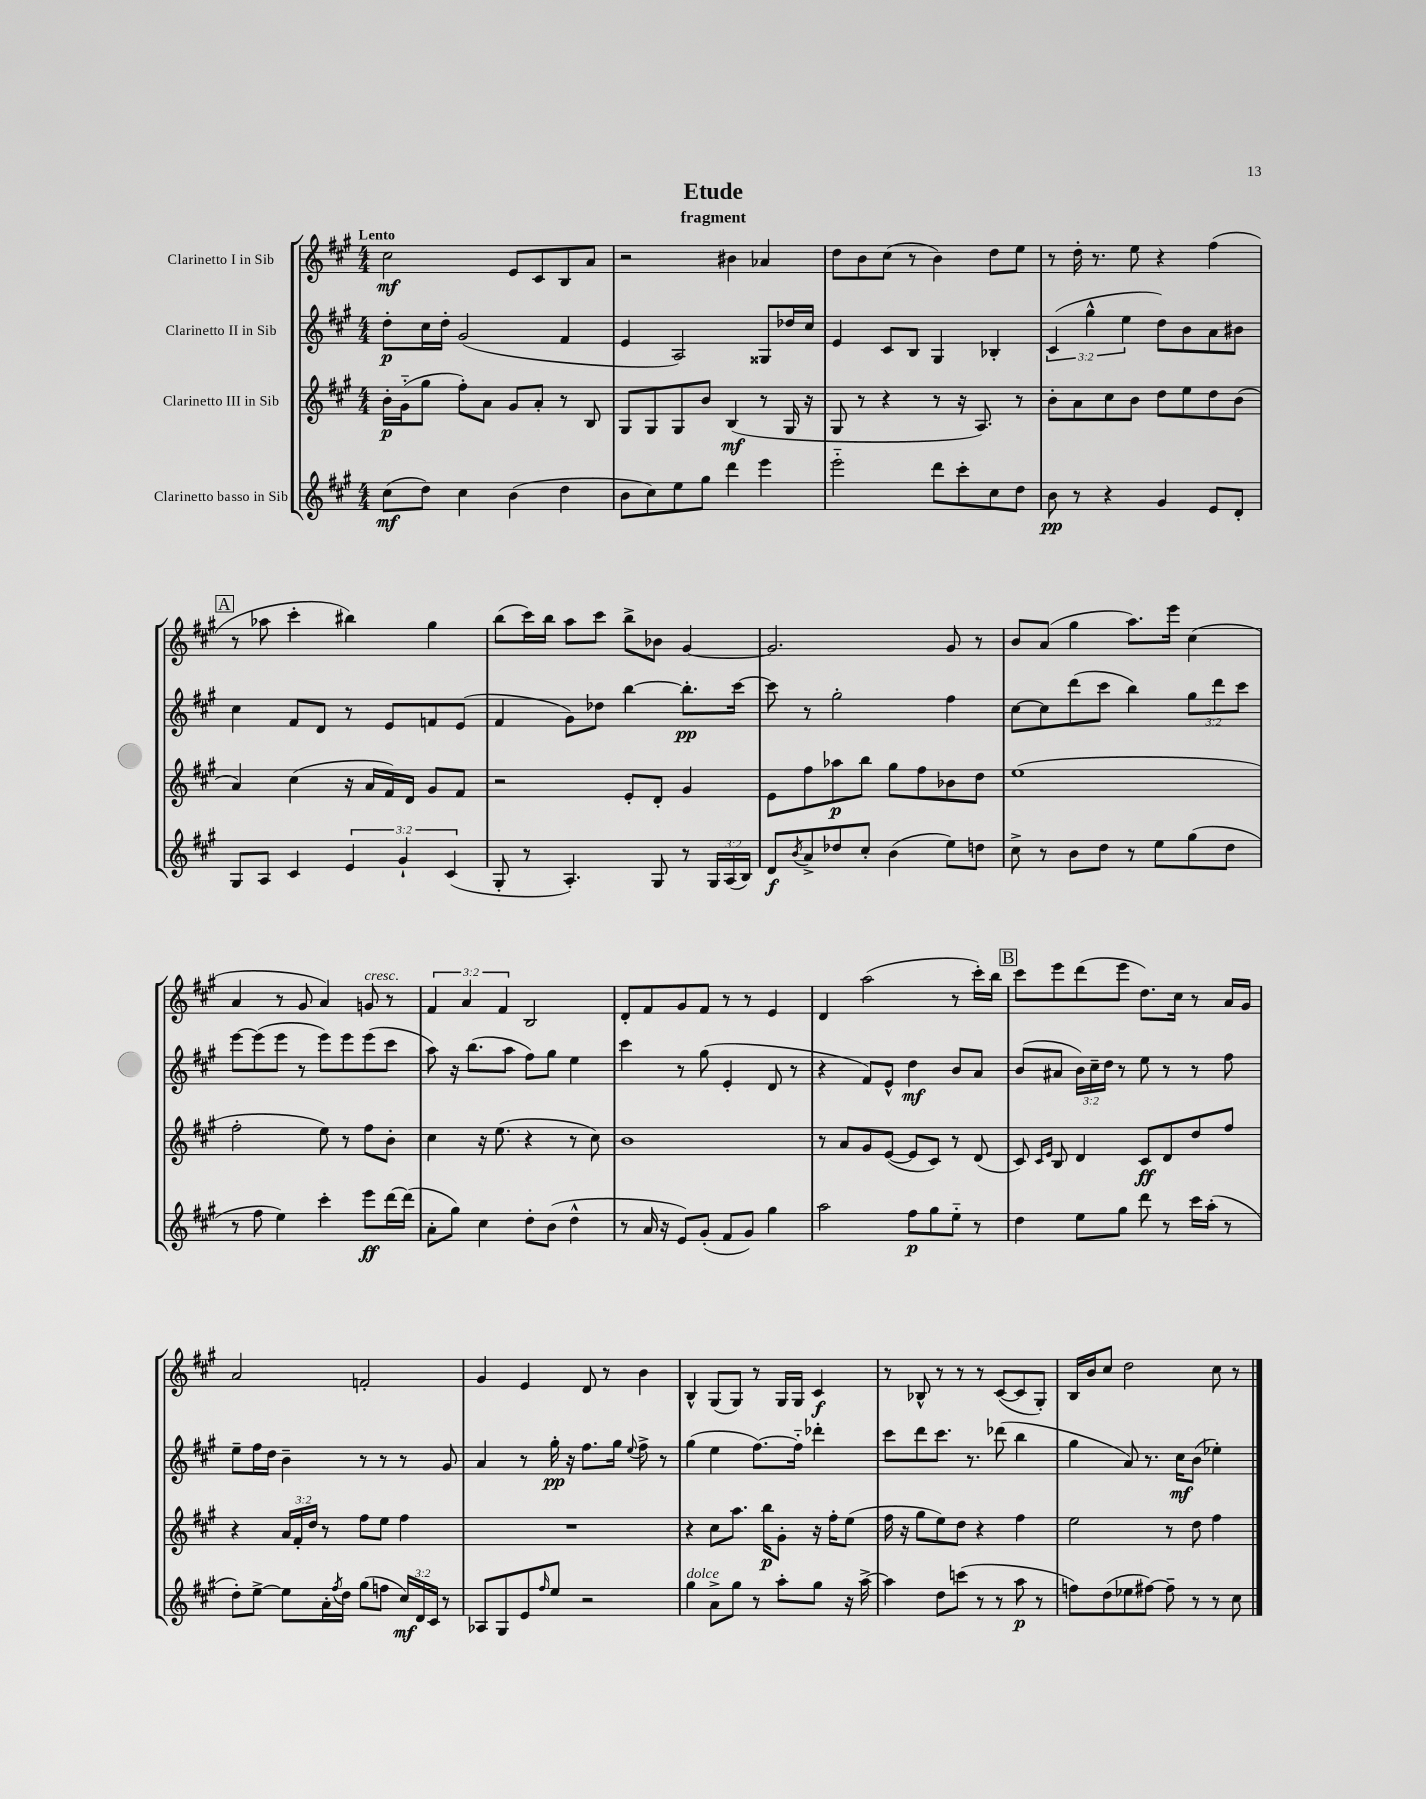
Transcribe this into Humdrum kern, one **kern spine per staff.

**kern	**dynam	**kern	**dynam	**kern	**dynam	**kern	**dynam
*part4	*part4	*part3	*part3	*part2	*part2	*part1	*part1
*staff4	*staff4	*staff3	*staff3	*staff2	*staff2	*staff1	*staff1
*I"Clarinetto basso in Sib	*	*I"Clarinetto III in Sib	*	*I"Clarinetto II in Sib	*	*I"Clarinetto I in Sib	*
*clefG2	*	*clefG2	*	*clefG2	*	*clefG2	*
*k[f#c#g#]	*	*k[f#c#g#]	*	*k[f#c#g#]	*	*k[f#c#g#]	*
*M4/4	*	*M4/4	*	*M4/4	*	*M4/4	*
=1	=1	=1	=1	=1	=1	=1	=1
!	!	!	!	!	!	!LO:TX:a:B:t=Lento	!
(8cc#\L	mf	16b'\LL	p	8dd'\L	p	2cc#\	mf
.	.	(16g#\J	.	.	.	.	.
8dd\J)	.	8gg#\J	.	16cc#\L	.	.	.
.	.	.	.	16dd'\JJ	.	.	.
4cc#\	.	8ff#'\L)	.	(2g#/	.	.	.
.	.	8a\J	.	.	.	.	.
(4b\	.	8g#/L	.	.	.	8e/L	.
.	.	8a'/J	.	.	.	8c#/	.
4dd\	.	8r	.	4f#/	.	8B/	.
.	.	8B/	.	.	.	8a/J	.
=2	=2	=2	=2	=2	=2	=2	=2
8b\L	.	8G#/L	.	4e/	.	2r	.
8cc#\)	.	8G#/	.	.	.	.	.
8ee\	.	8G#/	.	2A/)	.	.	.
8gg#\J	.	8b/J	.	.	.	.	.
4ddd\	.	(4B/	mf	.	.	4b#X\	.
4eee\	.	8r	.	8G##X/L	.	4a-X/	.
.	.	16G#/	.	16dd-X/L	.	.	.
.	.	16r	.	16cc#/JJ	.	.	.
=3	=3	=3	=3	=3	=3	=3	=3
2eee\	.	8G#/	.	4e/	.	8dd\L	.
.	.	8r	.	.	.	8b\	.
.	.	4r	.	8c#/L	.	(8cc#\J	.
.	.	.	.	8B/J	.	8r	.
8ddd\L	.	8r	.	4G#/	.	4b\)	.
8ccc#'\	.	16r	.	.	.	.	.
.	.	8.A/)	.	.	.	.	.
8cc#\	.	.	.	4B-X'/	.	8dd\L	.
8dd\J	.	8r	.	.	.	8ee\J	.
=4	=4	=4	=4	=4	=4	=4	=4
8b\	pp	8b'\L	.	(6c#/	.	8r	.
8r	.	8a\	.	.	.	16dd'\	.
.	.	.	.	6gg#^^\	.	.	.
.	.	.	.	.	.	8.r	.
4r	.	8cc#\	.	.	.	.	.
.	.	.	.	6ee\	.	.	.
.	.	8b\J	.	.	.	8ee\	.
4g#/	.	8dd\L	.	8dd\L)	.	4r	.
.	.	8ee\	.	8b\	.	.	.
8e/L	.	8dd\	.	8a\	.	(4ff#\	.
8d'/J	.	(8b\J	.	8b#X\J	.	.	.
!!LO:LB:g=z
!!LO:REH:place=s1:t=A
=5	=5	=5	=5	=5	=5	=5	=5
8G#/L	.	4a/)	.	4cc#\	.	8r	.
8A/J	.	.	.	.	.	8aa-X\	.
4c#/	.	(4cc#\	.	8f#/L	.	4ccc#'\	.
.	.	.	.	8d/J	.	.	.
6e/	.	16r	.	8r	.	4bb#X\)	.
.	.	16a/LL	.	.	.	.	.
.	.	16f#/)	.	8e/L	.	.	.
6g#`/	.	.	.	.	.	.	.
.	.	16d/JJ	.	.	.	.	.
.	.	8g#/L	.	8fn/	.	4gg#\	.
(6c#/	.	.	.	.	.	.	.
.	.	8f#/J	.	(8e/J	.	.	.
=6	=6	=6	=6	=6	=6	=6	=6
8G#'/	.	2r	.	4f#/	.	(8bb\L	.
8r	.	.	.	.	.	16ccc#\L)	.
.	.	.	.	.	.	16bb\JJ	.
4.A'/)	.	.	.	8g#\L)	.	8aa\L	.
.	.	.	.	8dd-X\J	.	8ccc#\J	.
.	.	8e'/L	.	[4bb\	.	8bb^\L	.
8G#/	.	8d'/J	.	.	.	8b-X\J	.
8r	.	4g#/	.	8.bb'\L]	pp	[4g#/	.
24G#/LL	.	.	.	.	.	.	.
(24A/	.	.	.	.	.	.	.
.	.	.	.	[16ccc#\Jk	.	.	.
24B/JJ)	.	.	.	.	.	.	.
=7	=7	=7	=7	=7	=7	=7	=7
8d/L	f	8e\L	.	8ccc#\]	.	2.g#/]	.
8qb/	.	.	.	.	.	.	.
8a^/	.	8ff#\	.	8r	.	.	.
8dd-X/	.	8aa-X\	p	2gg#'\	.	.	.
8cc#'/J	.	8bb\J	.	.	.	.	.
(4b\	.	8gg#\L	.	.	.	.	.
.	.	8ff#\	.	.	.	.	.
8ee\L)	.	8b-X\	.	4ff#\	.	8g#/	.
8ddn\J	.	8dd\J	.	.	.	8r	.
=8	=8	=8	=8	=8	=8	=8	=8
8cc#^\	.	(1ee	.	[8cc#\L	.	8b/L	.
8r	.	.	.	8cc#\]	.	(8a/J	.
8b\L	.	.	.	(8ddd\	.	4gg#\	.
8dd\J	.	.	.	8ccc#\J	.	.	.
8r	.	.	.	4bb\)	.	8.aa\L)	.
8ee\L	.	.	.	.	.	.	.
.	.	.	.	.	.	16eee\Jk	.
(8gg#\	.	.	.	12gg#\L	.	(4cc#\	.
.	.	.	.	12ddd\	.	.	.
8dd\J	.	.	.	.	.	.	.
.	.	.	.	12ccc#\J	.	.	.
!!LO:LB:g=z
=9	=9	=9	=9	=9	=9	=9	=9
8r	.	2ff#'\	.	[8eee\L	.	4a/	.
8ff#\	.	.	.	(8eee\]	.	.	.
4ee\)	.	.	.	8eee\J	.	8r	.
.	.	.	.	8r	.	8g#/	.
4ccc#'\	.	8ee\)	.	8eee\L)	.	4a/)	.
.	.	8r	.	8eee\	.	.	.
!	!	!	!	!	!	!LO:TX:a:i:t=cresc.	!
8eee\L	ff	8ff#\L	.	(8eee\	.	8gn/	.
[16ddd\L	.	8b'\J	.	8ccc#\J	.	8r	.
(16ddd\JJ]	.	.	.	.	.	.	.
=10	=10	=10	=10	=10	=10	=10	=10
8a'\L	.	4cc#\	.	8aa\)	.	6f#/	.
8gg#\J)	.	.	.	16r	.	.	.
.	.	.	.	.	.	6a/	.
.	.	.	.	(8.bb\L	.	.	.
4cc#\	.	16r	.	.	.	.	.
.	.	(8.ee\	.	.	.	.	.
.	.	.	.	.	.	6f#/	.
.	.	.	.	8aa\J	.	.	.
8dd'\L	.	4r	.	8ff#\L)	.	2B/	.
(8b\J	.	.	.	8gg#\J	.	.	.
4dd^^\	.	8r	.	4ee\	.	.	.
.	.	8cc#\)	.	.	.	.	.
=11	=11	=11	=11	=11	=11	=11	=11
8r	.	1b	.	4ccc#\	.	8d'/L	.
16a/	.	.	.	.	.	8f#/	.
16r	.	.	.	.	.	.	.
8e/L)	.	.	.	8r	.	8g#/	.
(8g#'/J	.	.	.	(8gg#\	.	8f#/J	.
8f#/L	.	.	.	4e'/	.	8r	.
8g#/J)	.	.	.	.	.	8r	.
4gg#\	.	.	.	8d/	.	4e/	.
.	.	.	.	8r	.	.	.
=12	=12	=12	=12	=12	=12	=12	=12
2aa\	.	8r	.	4r	.	4d/	.
.	.	8a/L	.	.	.	.	.
.	.	8g#/	.	8f#/L)	.	(2aa\	.
.	.	([8e/J	.	8e^^/J	.	.	.
8ff#\L	p	8e/L]	.	4dd\	mf	.	.
8gg#\	.	8c#/J)	.	.	.	.	.
8ee\J	.	8r	.	8b/L	.	8r	.
8r	.	(8d/	.	8a/J	.	16ccc#'\LL)	.
.	.	.	.	.	.	16bb\JJ	.
!!LO:REH:place=s1:t=B
=13	=13	=13	=13	=13	=13	=13	=13
4dd\	.	8c#/)	.	(8b/L	.	8ccc#\L	.
.	.	16qqc#/LL	.	.	.	.	.
.	.	16qqe/JJ	.	.	.	.	.
.	.	8B/	.	8a#X/J	.	8eee\	.
8ee\L	.	4d/	.	24b\LL)	.	(8ddd\	.
.	.	.	.	24cc#~\	.	.	.
.	.	.	.	24dd\JJ	.	.	.
8gg#\J	.	.	.	8r	.	8eee\J	.
8ddd\	.	8c#/L	ff	8ee\	.	8.dd\L)	.
8r	.	8d/	.	8r	.	.	.
.	.	.	.	.	.	16cc#\Jk	.
16ccc#\LL	.	8dd/	.	8r	.	8r	.
(16aa'\JJ	.	.	.	.	.	.	.
8r	.	8ff#/J	.	8ff#\	.	16a/LL	.
.	.	.	.	.	.	16g#/JJ	.
!!LO:LB:g=z
=14	=14	=14	=14	=14	=14	=14	=14
8dd'\L)	.	4r	.	8ee~\L	.	2a/	.
[8ee^\J	.	.	.	16ff#\L	.	.	.
.	.	.	.	16dd\JJ	.	.	.
8ee\L]	.	24a/LL	.	4b~\	.	.	.
.	.	24f#'/	.	.	.	.	.
.	.	24dd/JJ	.	.	.	.	.
16a'\L	.	8r	.	.	.	.	.
8qff#/	.	.	.	.	.	.	.
16dd\JJ	.	.	.	.	.	.	.
(8gg#\L	.	8ff#\L	.	8r	.	2fn'/	.
8ffn\J	.	8ee\J	.	8r	.	.	.
24cc#/LL)	mf	4ff#\	.	8r	.	.	.
24d/	.	.	.	.	.	.	.
24c#/JJ	.	.	.	.	.	.	.
8r	.	.	.	8g#/	.	.	.
=15	=15	=15	=15	=15	=15	=15	=15
8A-X/L	.	1r	.	4a/	.	4g#/	.
8G#/	.	.	.	.	.	.	.
8e/	.	.	.	8r	.	4e/	.
16qqff#/	.	.	.	.	.	.	.
8ee/J	.	.	.	16gg#'\	pp	.	.
.	.	.	.	16r	.	.	.
2r	.	.	.	8.ff#\L	.	8d/	.
.	.	.	.	.	.	8r	.
.	.	.	.	16gg#\Jk	.	.	.
.	.	.	.	8qqee/	.	.	.
.	.	.	.	8ff#^\	.	4b\	.
.	.	.	.	8r	.	.	.
=16	=16	=16	=16	=16	=16	=16	=16
!LO:TX:a:i:t=dolce	!	!	!	!	!	!	!
4gg#\	.	4r	.	(4gg#\	.	4B^^/	.
8a^\L	.	8cc#\L	.	4ee\	.	(8G#/L	.
8gg#\J	.	8.aa\J	.	.	.	8G#/J)	.
8r	.	.	.	[8.ff#\L)	.	8r	.
.	.	16bb\KL	p	.	.	.	.
8aa'\L	.	8g#'\J	.	.	.	16G#/LL	.
.	.	.	.	16ff#\Jk]	.	16G#/JJ	.
8gg#\J	.	16r	.	4ddd-X'\	.	4c#/	f
.	.	16ff#'\KL	.	.	.	.	.
16r	.	(8ee\J	.	.	.	.	.
[16aa^\	.	.	.	.	.	.	.
=17	=17	=17	=17	=17	=17	=17	=17
4aa\]	.	16ff#\	.	8ccc#\L	.	8r	.
.	.	16r	.	.	.	.	.
.	.	8gg#\L	.	8ddd\	.	8B-X^^/	.
8dd\L	.	8ee\)	.	8.ccc#\J	.	8r	.
(8cccn\J	.	8dd\J	.	.	.	8r	.
.	.	.	.	8.r	.	.	.
8r	.	4r	.	.	.	8r	.
8r	.	.	.	(8ddd-X\	.	([8c#/L	.
8aa\	p	4ff#\	.	4bb\	.	8c#/]	.
8r	.	.	.	.	.	8G#'/J)	.
=18	=18	=18	=18	=18	=18	=18	=18
8ffn\L)	.	2ee\	.	4gg#\	.	16B/LL	.
.	.	.	.	.	.	16b/J	.
(8dd\	.	.	.	.	.	8cc#/J	.
8ee-X\	.	.	.	8a/)	.	2dd\	.
[8ff#X\J)	.	.	.	8.r	.	.	.
8ff#~\]	.	8r	.	.	.	.	.
.	.	.	.	16cc#\KL	mf	.	.
8r	.	8dd\	.	(8b\J	.	.	.
8r	.	4ff#\	.	4ee-X'\)	.	8cc#\	.
8cc#\	.	.	.	.	.	8r	.
==	==	==	==	==	==	==	==
*-	*-	*-	*-	*-	*-	*-	*-
